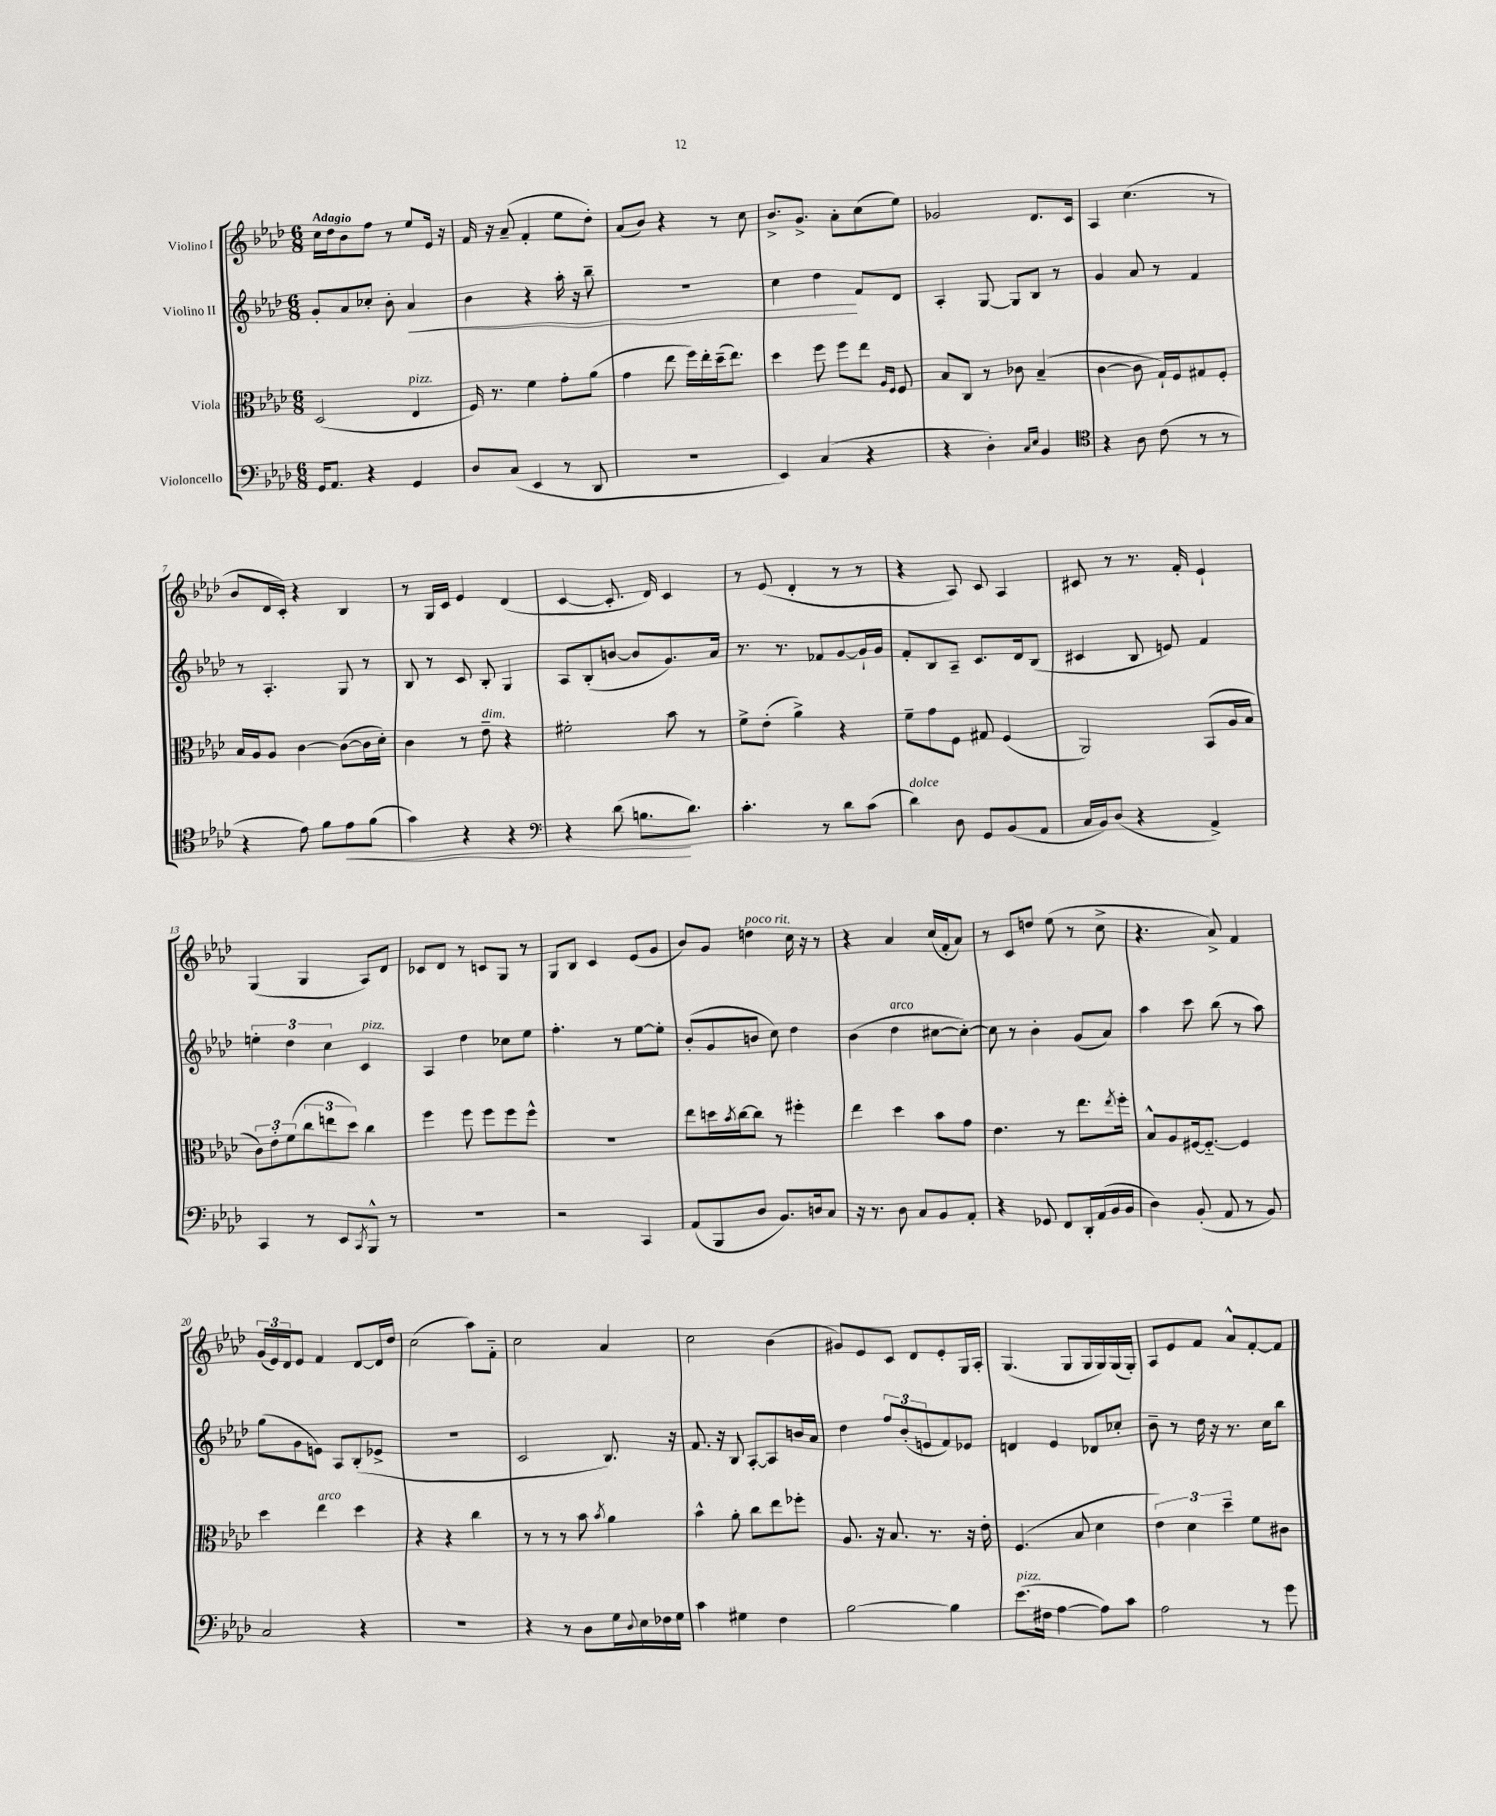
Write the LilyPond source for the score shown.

<<
\new StaffGroup <<
\new Staff = "s0" \with { instrumentName = "Violino I" } {
    \clef treble \key aes \major \numericTimeSignature \time 6/8 \tempo "Adagio"
    c''16 des''16 bes'8 f''8 r8 ees''8 ees'16 r16 |
    f'16 r16 aes'8--( f'4-. ees''8 des''8-.) |
    aes'8( bes'8) r4 r8 c''8 |
    bes'8.-> g'8.-> aes'8-. c''8( ees''8) |
    ges'2 des'8. c'16 |
    aes4 c''4.( r8 |
    bes'8 des'16 c'16-.) r4 bes4 |
    r8 g16 c'16 ees'4 des'4( |
    c'4~ c'8.-. des'16) c'4 |
    r8 ees'8( des'4-. r8 r8 |
    r4 aes8) c'8 aes4 |
    cis'8 r8 r8. f'16-. ees'4-! |
    g4( g4 aes8) des'8 |
    ces'8 des'8 r8 c'8 g8 r8 |
    g8 bes8 c'4 ees'8( g'8 |
    bes'8) g'8 d''4^\markup { \italic "poco rit." } c''16 r16 r8 |
    r4 aes'4 c''16( f'16-. aes'8) |
    r8 c'8 d''8 ees''8( r8 c''8-> |
    r4. aes'8->) f'4 |
    \tuplet 3/2 { g'16( ees'16) des'16 } ees'8 f'4 des'8~ des'16 des''16 |
    c''2( aes''8) f'8-_ |
    c''2 aes'4 |
    c''2 bes'4( |
    gis'8) ees'8 c'8 des'8 ees'8-. g16 aes16-. |
    g4.( g8 g16 g16) g16( g16-.) |
    aes8 ees'8 f'8 aes'8-^ f'8~-. f'8 \bar "|." |
}
\new Staff = "s1" \with { instrumentName = "Violino II" } {
    \clef treble \key aes \major \numericTimeSignature \time 6/8
    g'8-. aes'8 ces''8-. bes'8-. aes'4\< |
    bes'4 r4 aes''16-. r16 bes''8-- |
    R2. |
    c''4 des''4\! f'8 des'8 |
    aes4-. g8~ g8 bes8 r8 |
    g'4 aes'8 r8 f'4 |
    r8 aes4.-. g8 r8 |
    bes8 r8 c'8 bes8-. g4 |
    aes8 bes8-.( b'8~ b'8 g'8.) aes'16 |
    r8. r8. fes'8 g'8~ g'16-! g'16 |
    f'8-. bes8 aes8-- c'8. des'16 bes8( |
    cis'4 bes8 e'8) f'4 |
    \tuplet 3/2 { e''4-. des''4 c''4 } c'4^\markup { \italic "pizz." } |
    aes4 des''4 ces''8 ees''8 |
    f''4.-. r8 ees''8~ ees''8-. |
    bes'8-.( g'8 b'8 c''8) des''4 |
    bes'4( des''4^\markup { \italic "arco" } cis''8~ cis''8~-.) |
    cis''8 r8 bes'4-. g'8( aes'8) |
    aes''4 c'''8 bes''8( r8 aes''8) |
    g''8( g'8 e'8) aes8 bes8-.( ees'8-> |
    R2. |
    c'2 bes8.) r16 |
    f'8. r16 bes8 aes8~-. aes8 b'16 aes'16 |
    des''4 \tuplet 3/2 { f''8 bes'8-.( e'8 } f'8) ees'8 |
    d'4 ees'4 des'8 ces''8-. |
    bes'8-- r8 des''16 r16 r8. c''16 bes''8 \bar "|." |
}
\new Staff = "s2" \with { instrumentName = "Viola" } {
    \clef alto \key aes \major \numericTimeSignature \time 6/8
    des2( ees4^\markup { \italic "pizz." } |
    f16) r8. f'4 g'8-. aes'8( |
    g'4 ees''8 f''16) ees''16-. des''16--( ees''8.) |
    des''4 f''8 f''8 ees''8 \grace { aes16 f16 } f8 |
    bes8 c8 r8 ces'8 bes4--( |
    c'4~ c'8 g16-!) f16 gis8 f8-. |
    bes16 aes16 aes8 c'4~ c'8~( c'16 des'16-.) |
    c'4 r8 ees'8--^\markup { \italic "dim." } r4 |
    fis'2-. bes'8 r8 |
    f'8-> ees'8-.( aes'4->) r4 |
    f'8-- g'8 f8 gis8 f4( |
    aes,2) bes,8( aes16 bes16 |
    \tuplet 3/2 { c'8) ees'8-. f'8( } \tuplet 3/2 { c''8 e''8 des''8) } c''4 |
    f''4 f''8 f''8 f''8 f''8-^ |
    R2. |
    ees''8 d''16 \acciaccatura { bes'8 } c''16~ c''8 r8 fis''4-. |
    ees''4 des''4 bes'8 g'8 |
    ees'4. r8 ees''8. \acciaccatura { ees''8 } f''16-. |
    bes8-^ aes8 fis16~ fis8.~-_ fis4 |
    des''4 ees''4^\markup { \italic "arco" } des''4 |
    r4 r4 c''4 |
    r8 r8 r8 bes'8 \acciaccatura { bes'8 } aes'4 |
    bes'4-^ aes'8-. c''8 ees''8 fes''8-. |
    aes8. r16 bes8. r8. r16 ees'16-. |
    f4.( bes8 des'4 |
    \tuplet 3/2 { ees'4) des'4 des''4-- } f'8 cis'8 \bar "|." |
}
\new Staff = "s3" \with { instrumentName = "Violoncello" } {
    \clef bass \key aes \major \numericTimeSignature \time 6/8
    g,16 aes,8. r4 g,4 |
    des8 c8( ees,4 r8 des,8 |
    R2. |
    ees,4) c4( r4 |
    r4 des4-.) \grace { c16 ees16 } bes,4 |
    \clef tenor r4 aes8 c'8( r8 r8 |
    r4 ees'8) f'8 ees'8\< f'8( |
    g'4) r4 r4 |
    \clef bass r4 des'8( b8.\! des'8.) |
    c'4.-. r8 des'8 c'8( |
    des'4^\markup { \italic "dolce" }) des8 g,8 bes,8( aes,8 |
    c16 bes,16) des8( r4 aes,4->) |
    c,4 r8 ees,8 \acciaccatura { c,8 } bes,,8-^ r8 |
    R2. |
    r2 c,4 |
    aes,8( bes,,8 des8 bes,8.) d16 c8 |
    r16 r8. des8 c8 bes,8 aes,8-. |
    r4 ges,8 f,8 des,16-. aes,16( bes,16 bes,16 |
    des4) bes,8-.( aes,8 r8 bes,8) |
    c2 r4 |
    R2. |
    r4 r8 des8 g16 \appoggiatura { des8 } ees16 fes16 g16 |
    c'4 gis4 f4 |
    bes2~ bes4 |
    ees'8.^\markup { \italic "pizz." }( fis16 aes4~ aes8) c'8 |
    aes2 r8 g'8 \bar "|." |
}
>>
>>
